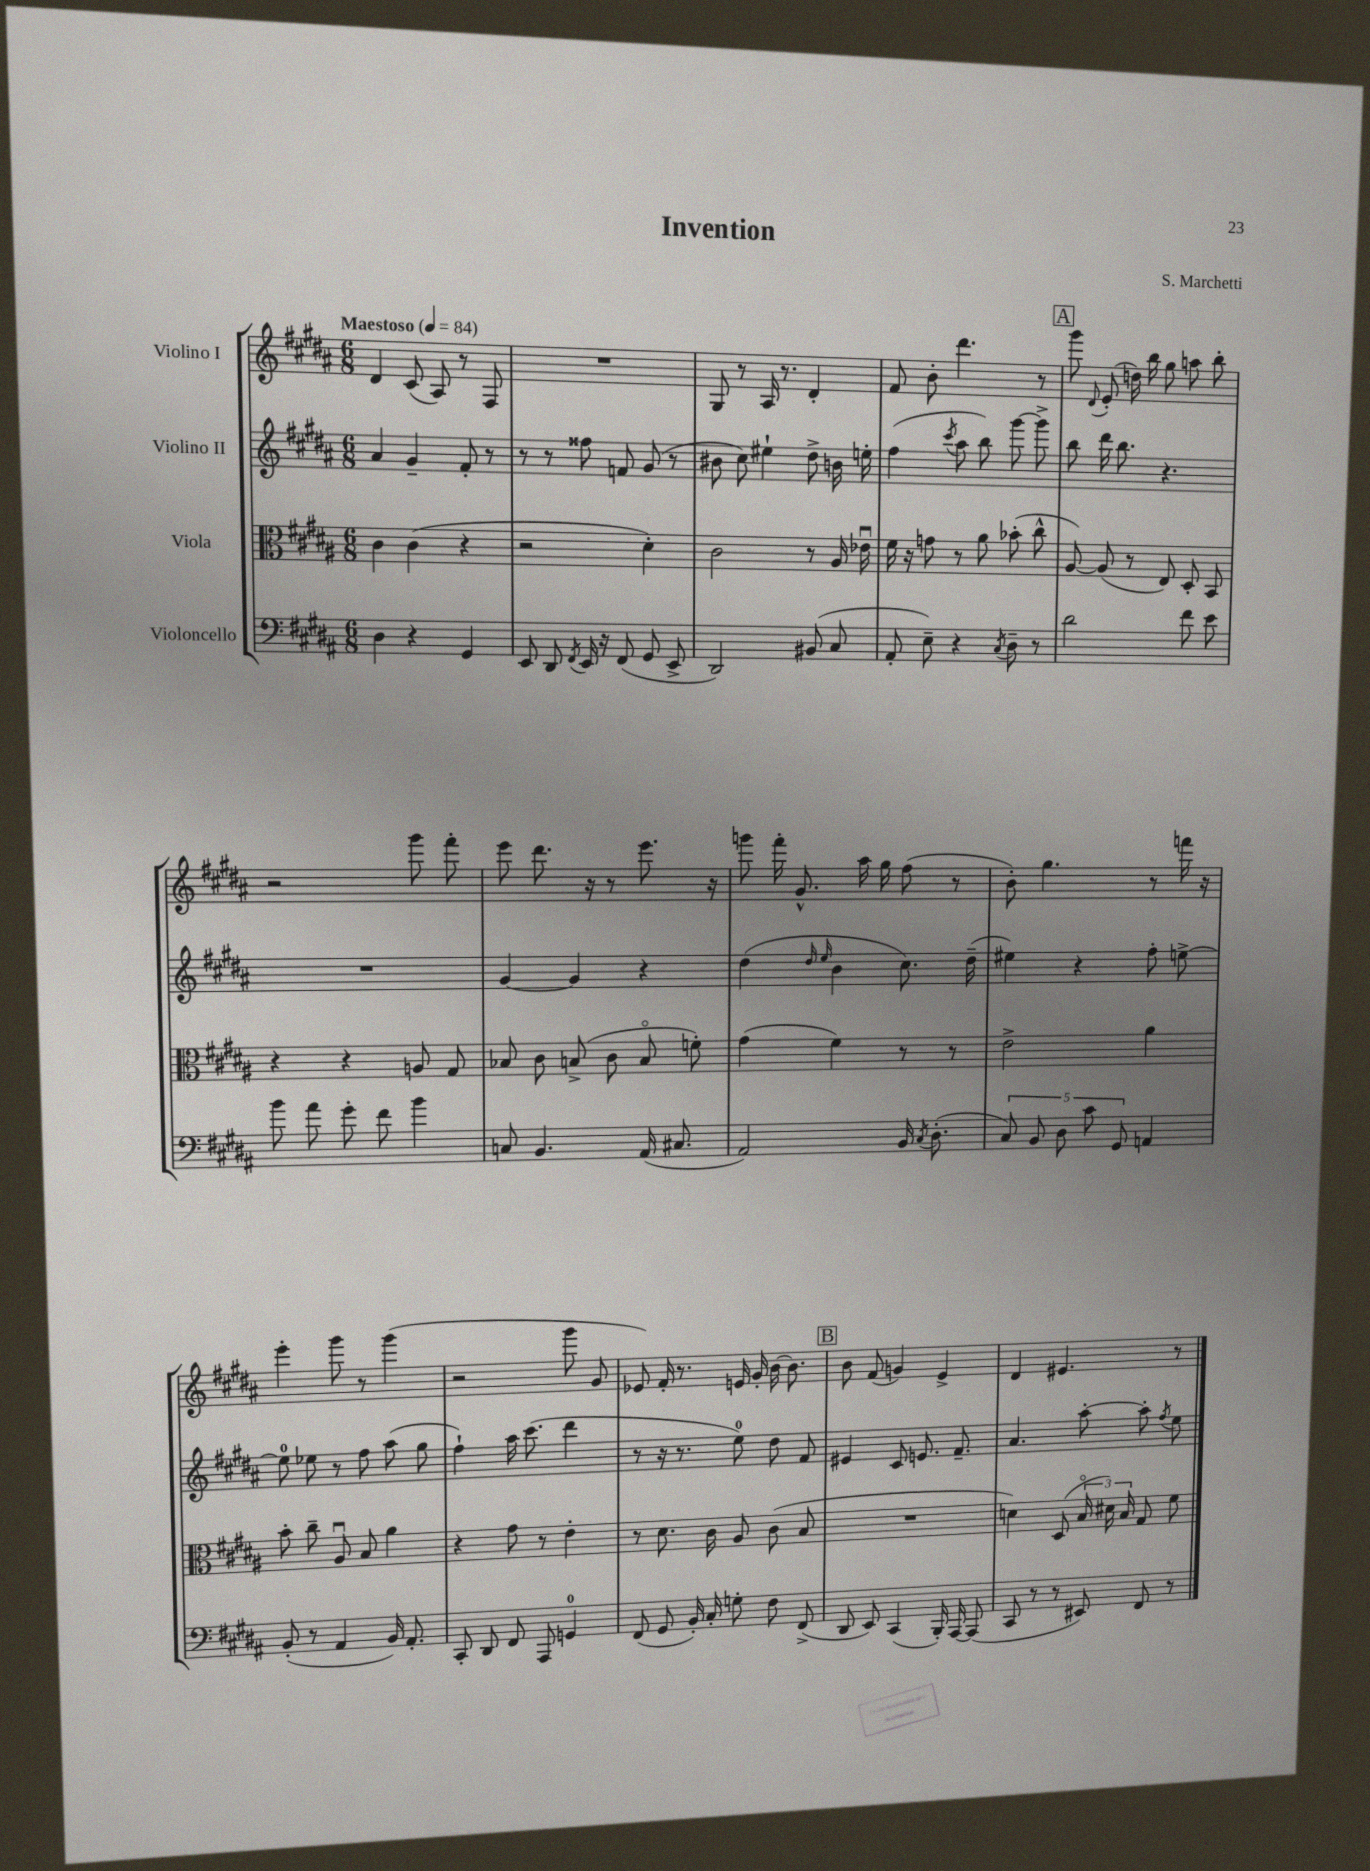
\header { title = "Invention" composer = "S. Marchetti" }
<<
\new StaffGroup <<
\new Staff = "s0" \with { instrumentName = "Violino I" } {
    \clef treble \key b \major \numericTimeSignature \time 6/8 \tempo "Maestoso" 4 = 84
    \autoBeamOff dis'4 cis'8( ais8) r8 fis8 |
    R2. |
    gis8 r8 ais16 r8. dis'4-. |
    fis'8 b'8-. dis'''4. r8 |
    \mark \markup { \box "A" } gis'''8 \appoggiatura { dis'8 } e'8-.( d''16) b''16 gis''8 a''8 b''8-. |
    r2 gis'''8 fis'''8-. |
    e'''8 dis'''8. r16 r8 e'''8. r16 |
    g'''8 fis'''16-. gis'8.-^ ais''16 gis''16 fis''8( r8 |
    b'8-.) gis''4. r8 f'''16 r16 |
    e'''4-. gis'''8 r8 gis'''4( |
    r2 gis'''8 gis'8 |
    ees'8) fis'16-. r8. e'16 gis'16-. b'16~ b'8. |
    \mark \markup { \box "B" } b'8 fis'8( g'4) e'4-> |
    dis'4 eis'4. r8 \bar "|." |
}
\new Staff = "s1" \with { instrumentName = "Violino II" } {
    \clef treble \key b \major \numericTimeSignature \time 6/8
    \autoBeamOff ais'4 gis'4-- fis'8-. r8 |
    r8 r8 fisis''8 f'8 gis'8( r8 |
    bis'8 cis''8) eis''4-! dis''8-> b'16 e''16-. |
    fis''4( \acciaccatura { cis'''8 } ais''8 b''8) gis'''8~ gis'''8-> |
    \mark \markup { \box "A" } b''8 dis'''16 b''8. r4. |
    R2. |
    gis'4~ gis'4 r4 |
    dis''4( \grace { dis''16 e''16 } b'4 cis''8.) dis''16--( |
    eis''4) r4 fis''8-. e''8~-> |
    e''8-0 ees''8 r8 fis''8 ais''8( gis''8 |
    fis''4-!) ais''16 cis'''8.( dis'''4 |
    r8 r16 r8. e''8-0) dis''8 fis'8 |
    \mark \markup { \box "B" } eis'4 cis'8 e'8. fis'8.-- |
    ais'4. ais''8~-. ais''8-. \acciaccatura { fis''8 } e''8 \bar "|." |
}
\new Staff = "s2" \with { instrumentName = "Viola" } {
    \clef alto \key b \major \numericTimeSignature \time 6/8
    \autoBeamOff cis'4 cis'4( r4 |
    r2 dis'4-.) |
    cis'2 r8 ais16 ees'16\downbow |
    fis'16 r16 g'8 r8 ais'8 bes'8-.( cis''8-^ |
    \mark \markup { \box "A" } ais8~) ais8( r8 e8) dis8-. b,8 |
    r4 r4 a8 gis8 |
    bes8 cis'8 b8->( cis'8 b8\flageolet f'8-.) |
    gis'4( fis'4) r8 r8 |
    e'2-> ais'4 |
    b'8-. cis''8-- ais8\downbow b8 ais'4 |
    r4 gis'8 r8 e'4-. |
    r8 dis'8. cis'16 ais8 cis'8( b8 |
    \mark \markup { \box "B" } R2. |
    d'4) dis8( \tuplet 3/2 { b16\flageolet dis'16) b16 } gis8 fis'8 \bar "|." |
}
\new Staff = "s3" \with { instrumentName = "Violoncello" } {
    \clef bass \key b \major \numericTimeSignature \time 6/8
    \autoBeamOff dis4 r4 gis,4 |
    e,8 dis,8 \acciaccatura { fis,8 } e,16 r16 fis,8( gis,8 e,8-> |
    dis,2) bis,8( cis8 |
    ais,8-. e8--) r4 \acciaccatura { cis8 } dis8-- r8 |
    \mark \markup { \box "A" } dis'2 fis'8 e'8 |
    b'8 ais'8 gis'8-. fis'8 b'4 |
    c8 b,4. ais,16( cis8. |
    ais,2) b,16 \acciaccatura { cis8 } dis8.-.( |
    \tuplet 5/4 { cis8) b,8 dis8 cis'8 gis,8 } a,4 |
    b,8-.( r8 ais,4 b,16) ais,8.-. |
    cis,8-. dis,8 fis,8 ais,,8 g,4-0 |
    fis,8( gis,8 b,16-.) cis16-. g8-. fis8 fis,8->( |
    \mark \markup { \box "B" } dis,8 e,8) cis,4( b,,16-.) ais,,16~ ais,,8( |
    cis,8 r8 r8 eis,8) fis,8 r8 \bar "|." |
}
>>
>>
\layout { \context { \Score \remove "Bar_number_engraver" } }
